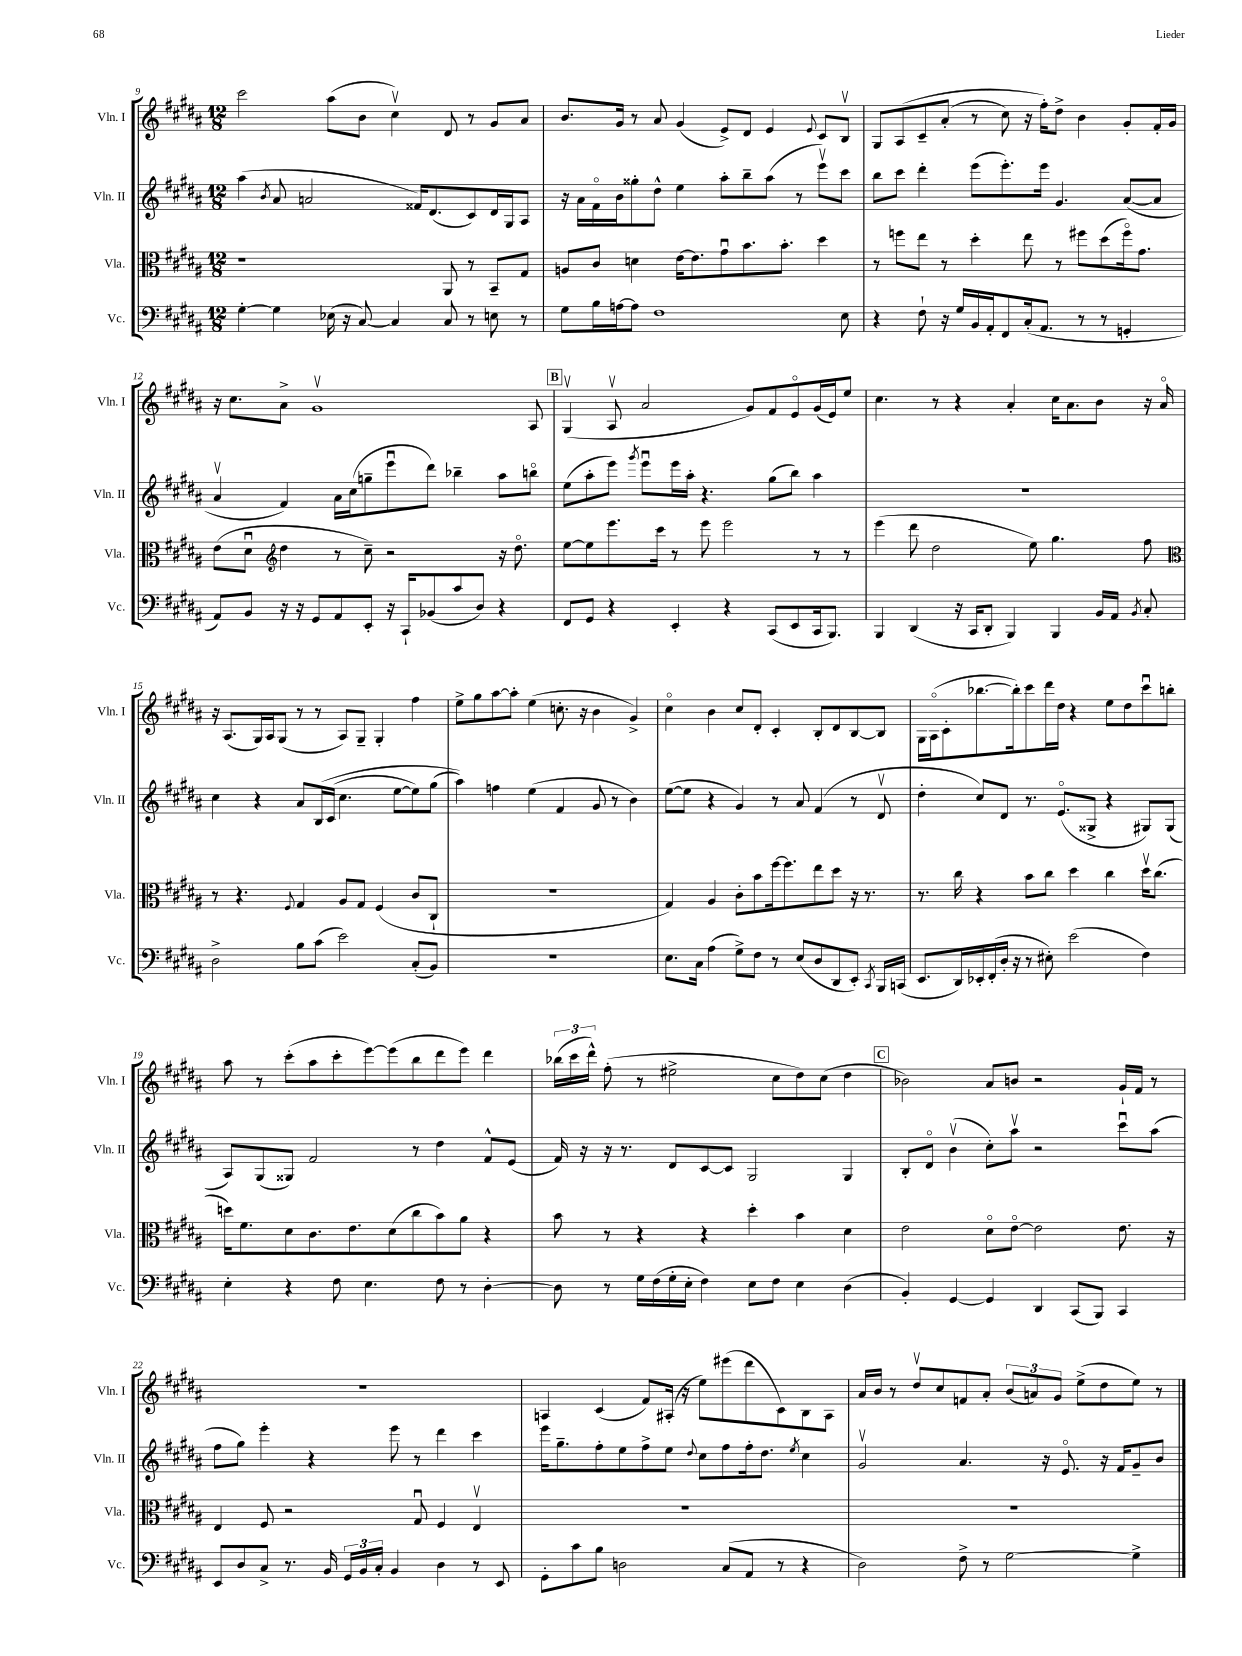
<<
\new StaffGroup <<
\new Staff = "s0" \with { instrumentName = "Vln. I" shortInstrumentName = "Vln. I" } {
    \clef treble \key b \major \numericTimeSignature \time 12/8
    \autoBeamOff cis'''2 ais''8[( b'8] cis''4\upbow) dis'8 r8 gis'8[ ais'8] |
    b'8.[ gis'16] r8 ais'8 gis'4( e'8[->) dis'8] e'4 \appoggiatura { e'8 } cis'8[ b8]\upbow |
    gis8[ ais8\( cis'8-- ais'8]-.( r8 cis''8) r16 fis''16[-.\) dis''8]-> b'4 gis'8[-. fis'16-. gis'16] |
    r16 cis''8.[ ais'8]-> gis'1\upbow ais8 |
    \mark \markup { \box "B" } gis4\upbow( ais8\upbow ais'2 gis'8[) fis'8 e'8\flageolet gis'16( e'16) e''8] |
    cis''4. r8 r4 ais'4-. cis''16[ ais'8. b'8] r16 ais'16\flageolet |
    r16 ais8.[( gis16) ais16 gis8]( r8 r8 ais8[) gis8]-- gis4-. fis''4 |
    e''8[-> gis''8 ais''8~ ais''8]-. e''4( c''8.-. r16 b'4 gis'4->) |
    cis''4\flageolet b'4 cis''8[ dis'8]-. cis'4-. b8[-. dis'8 b8~ b8] |
    gis16[ ais16\flageolet( cis'8-. bes''8.~ bes''16-.) cis'''8 dis'''16 dis''16] r4 e''8[ dis''8 cis'''8\downbow b''8]-. |
    ais''8 r8 cis'''8[-.( ais''8 cis'''8-. e'''8~) e'''8( b''8 dis'''8 e'''8]) dis'''4 |
    \tuplet 3/2 { bes''16[( cis'''16 dis'''16]-^) } fis''8-.( r8 eis''2-> cis''8[ dis''8) cis''8]( dis''4 |
    \mark \markup { \box "C" } bes'2) ais'8[ b'8] r2 gis'16[-! fis'16] r8 |
    R1. |
    a4 cis'4( fis'8[) ais16]-.( r16 e''8[) eis'''8( dis'''8 cis'8) b8 ais8] |
    ais'16[ b'16] r8 dis''8[\upbow cis''8 f'8 ais'8]-. \tuplet 3/2 { b'8[( a'8) gis'8] } e''8[->( dis''8 e''8]) r8 \bar "|." |
}
\new Staff = "s1" \with { instrumentName = "Vln. II" shortInstrumentName = "Vln. II" } {
    \clef treble \key b \major \numericTimeSignature \time 12/8
    \autoBeamOff ais''4( \acciaccatura { b'8 } ais'8 a'2 fisis'16[) dis'8.( cis'8) dis'16 gis16 ais8] |
    r16 ais'16[ fis'16\flageolet b'16 gisis''8-. dis''8]-^ e''4 ais''8[-. b''8-- ais''8]( r8 e'''8[\upbow) cis'''8] |
    b''8[ cis'''8] dis'''4-. e'''8[( e'''8.-.) e'''16] gis'4. ais'8[~( ais'8] |
    ais'4\upbow fis'4) ais'16[ cis''16( g''8-- e'''8\downbow dis'''8]) bes''4-- ais''8[ b''8]\flageolet |
    \mark \markup { \box "B" } e''8[( ais''8-. e'''8]) \acciaccatura { gis'''8 } e'''8[\downbow e'''16 ais''16]-. r4. gis''8[( b''8]) ais''4 |
    R1. |
    cis''4 r4 ais'8[ b16\( cis'16]( cis''4. e''8[~ e''8) gis''8]( |
    ais''4)\) f''4 e''4( fis'4 gis'8 r8 b'4) |
    e''8[~( e''8] r4 gis'4) r8 ais'8 fis'4( r8 dis'8\upbow |
    dis''4-. cis''8[) dis'8] r8. e'8.[\flageolet( gisis8]-> r4 gis8[) gis8]( |
    ais8[) gis8( gisis8]) fis'2 r8 dis''4 fis'8[-^ e'8]( |
    fis'16) r16 r16 r8. dis'8[ cis'8~ cis'8] gis2 gis4 |
    \mark \markup { \box "C" } b8[-. dis'8]\flageolet b'4\upbow( cis''8[-.) ais''8]\upbow r2 cis'''8[\downbow ais''8]( |
    fis''8[ gis''8]) e'''4-. r4 e'''8 r8 dis'''4 cis'''4 |
    e'''16[ gis''8.-- fis''8-. e''8 fis''8-> e''8] \appoggiatura { dis''8 } cis''8[ fis''8 fis''16-. dis''8.] \acciaccatura { e''8 } cis''4 |
    gis'2\upbow ais'4. r16 e'8.\flageolet r16 fis'16[ gis'8-- b'8] \bar "|." |
}
\new Staff = "s2" \with { instrumentName = "Vla." shortInstrumentName = "Vla." } {
    \clef alto \key b \major \numericTimeSignature \time 12/8
    \autoBeamOff r1 ais,8 r8 b,8[-- gis8] |
    a8[ cis'8] d'4 e'16[~ e'8. gis'8\downbow b'8. b'8.]-. dis''4 |
    r8 f''8[ e''8] r8 dis''4-. e''8 r8 fis''8[ dis''8( fis''16\flageolet) gis'8.] |
    e'8[( dis'8]\downbow \clef treble dis''4 r8 cis''8--) r2 r16 dis''8.\flageolet |
    \mark \markup { \box "B" } e''8[~ e''8 e'''8. cis'''16] r8 e'''8 e'''2 r8 r8 |
    e'''4( dis'''8 dis''2 e''8) gis''4. fis''8 |
    \clef alto r8 r4. \appoggiatura { fis8 } gis4 ais8[ gis8] fis4( cis'8[ cis8]-! |
    R1. |
    gis4) ais4 cis'8[-. b'8 fis''16~ fis''8. e''8 dis''8] r16 r8. |
    r8. cis''16 r4 b'8[ cis''8] dis''4 cis''4 dis''16[\upbow cis''8.]( |
    d''16[) fis'8. dis'8 cis'8. e'8. dis'8( cis''8 b'8) ais'8] r4 |
    b'8 r8 r4 r4 dis''4-. b'4 dis'4 |
    \mark \markup { \box "C" } e'2 dis'8[\flageolet e'8]~\flageolet e'2 e'8. r16 |
    e4 fis8 r2 gis8\downbow fis4 e4\upbow |
    R1. |
    R1. \bar "|." |
}
\new Staff = "s3" \with { instrumentName = "Vc." shortInstrumentName = "Vc." } {
    \clef bass \key b \major \numericTimeSignature \time 12/8
    \autoBeamOff gis4~-. gis4 ees16( r16 cis8~) cis4 cis8 r8 e8 r8 |
    gis8[ b16 a16~ a8] fis1 e8 |
    r4 fis8-! r16 gis16[ b,16 ais,16-. fis,8 cis16-.( ais,8.] r8 r8 g,4-. |
    ais,8[) b,8] r16 r16 gis,8[ ais,8 e,8]-. r16 cis,16[-! bes,8( cis'8 dis8]) r4 |
    \mark \markup { \box "B" } fis,8[ gis,8] r4 e,4-. r4 cis,8[( e,8 cis,16 b,,8.]) |
    b,,4 dis,4( r16 cis,16[ dis,8]-. b,,4) b,,4 b,16[ ais,16] \acciaccatura { b,8 } cis8-. |
    dis2-> b8[ cis'8]( e'2) cis8[-.( b,8]) |
    R1. |
    e8.[ cis16] ais4( gis8[->) fis8] r8 e8[( dis8 dis,8 e,8]-.) \acciaccatura { cis,8 } b,,16[ c,16]( |
    e,8.[ dis,16) ees,16-. fis,16-.( dis16]-. r16 r8 eis8-.) e'2( fis4) |
    e4-. r4 fis8 e4. fis8 r8 dis4~-. |
    dis8 r8 gis16[ fis16( gis16-. e16]-. fis4) e8[ fis8] e4 dis4( |
    \mark \markup { \box "C" } b,4-.) gis,4~ gis,4 dis,4 cis,8[( b,,8]) cis,4 |
    e,8[ dis8 cis8]-> r8. b,16 \tuplet 3/2 { gis,16[ b,16 cis16]-. } b,4 dis4 r8 e,8 |
    gis,8[-. cis'8 b8] d2 cis8[( ais,8] r8 r4 |
    dis2) fis8-> r8 gis2~ gis4-> \bar "|." |
}
>>
>>
\layout { \context { \Score currentBarNumber = #9 } }
